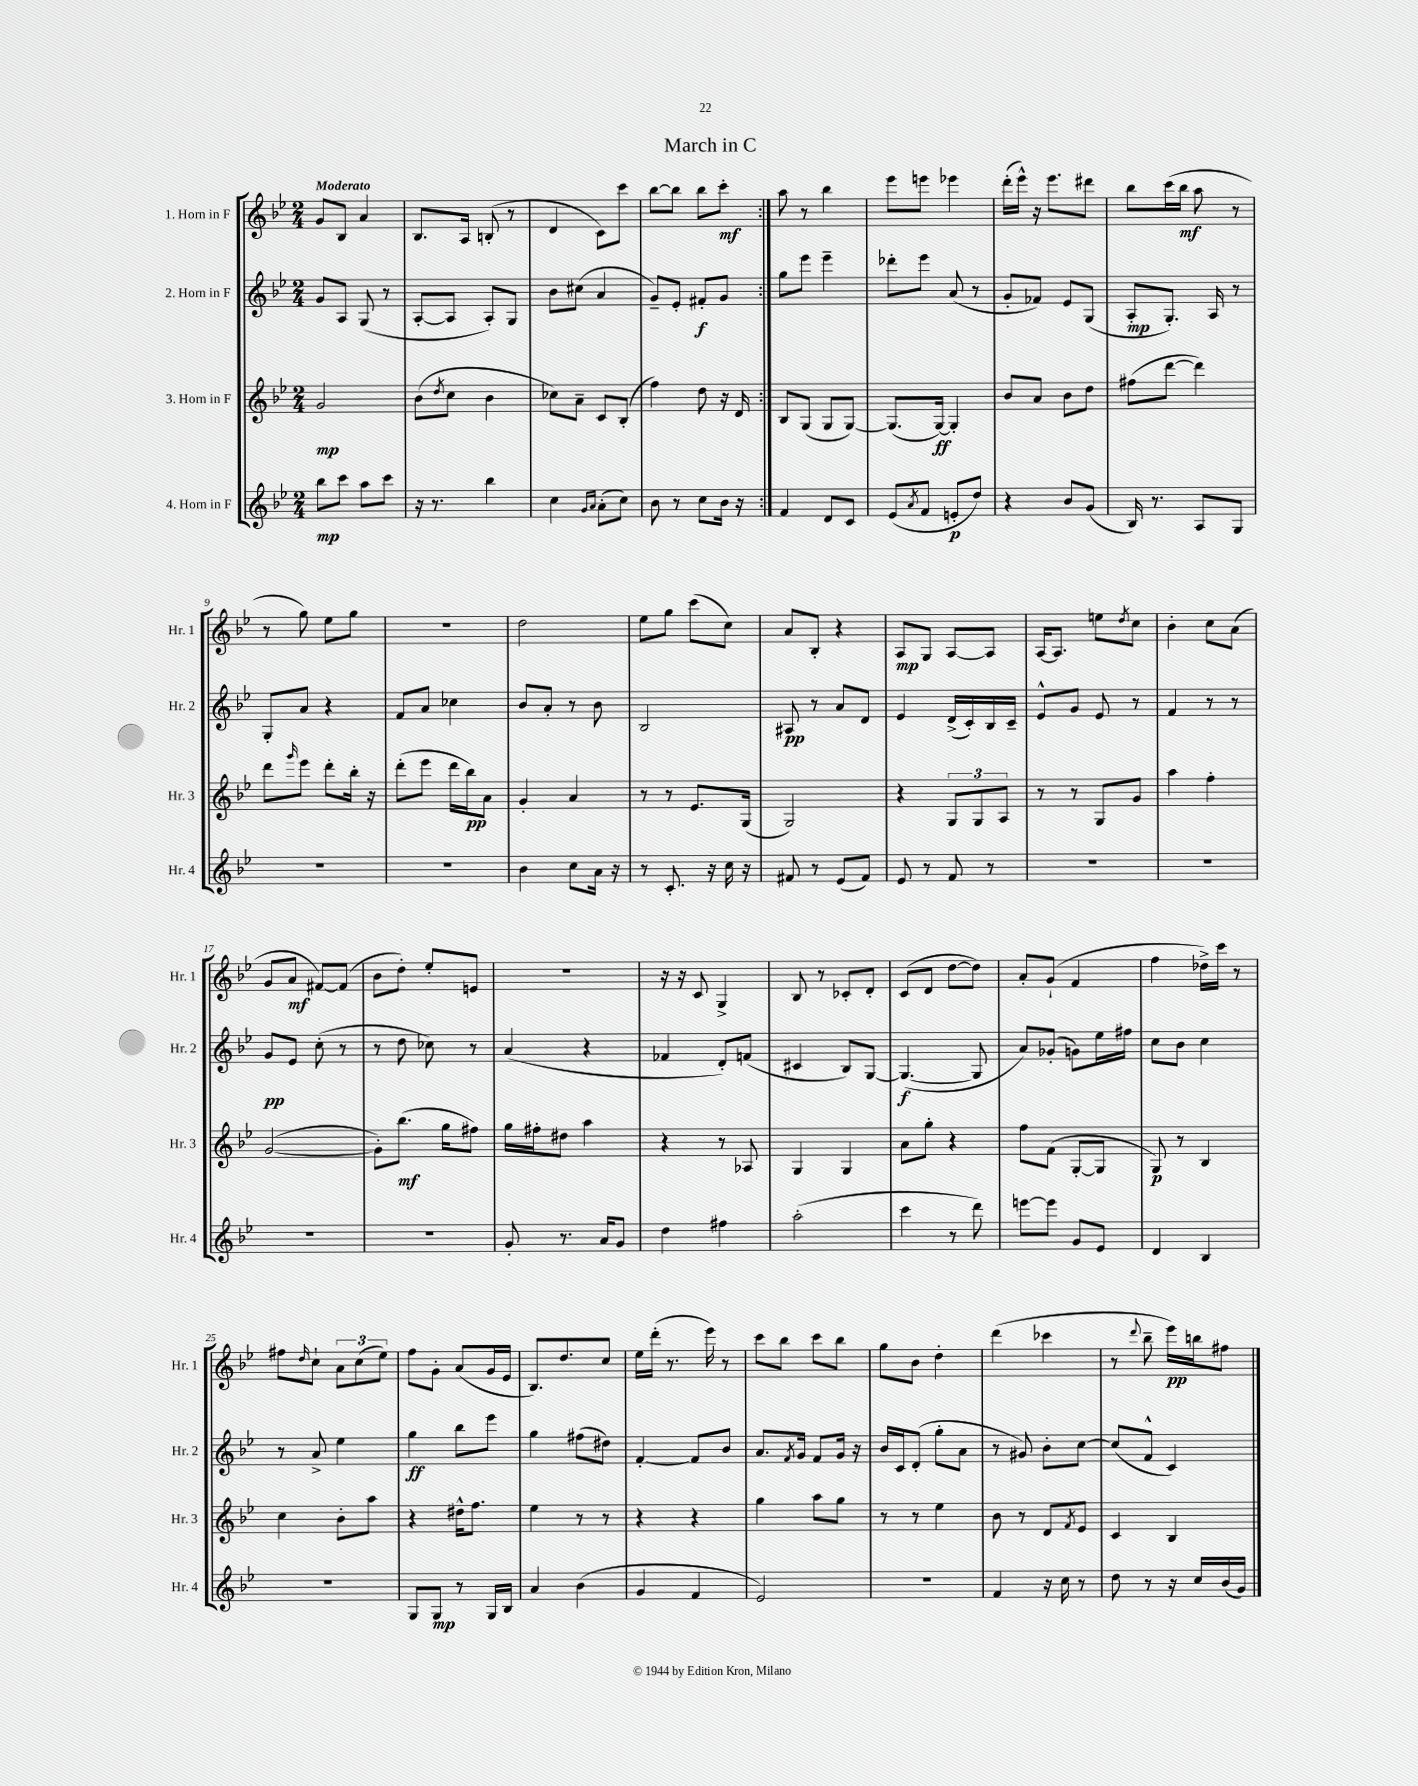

**kern	**dynam	**kern	**dynam	**kern	**dynam	**kern	**dynam
*part4	*part4	*part3	*part3	*part2	*part2	*part1	*part1
*staff4	*staff4	*staff3	*staff3	*staff2	*staff2	*staff1	*staff1
*I"4. Horn in F	*	*I"3. Horn in F	*	*I"2. Horn in F	*	*I"1. Horn in F	*
*I'Hr. 4	*	*I'Hr. 3	*	*I'Hr. 2	*	*I'Hr. 1	*
*clefG2	*	*clefG2	*	*clefG2	*	*clefG2	*
*k[b-e-]	*	*k[b-e-]	*	*k[b-e-]	*	*k[b-e-]	*
*M2/4	*	*M2/4	*	*M2/4	*	*M2/4	*
=1	=1	=1	=1	=1	=1	=1	=1
!	!	!	!	!	!	!LO:TX:a:B:t=Moderato	!
8bb-\L	mp	2g/	mp	8g/L	.	8g/L	.
8ccc\J	.	.	.	8A/J	.	8B-/J	.
8aa\L	.	.	.	(8G/	.	4a/	.
8ccc\J	.	.	.	8r	.	.	.
=2	=2	=2	=2	=2	=2	=2	=2
16r	.	(8b-\L	.	[8A'/L	.	8.B-/L	.
8.r	.	.	.	.	.	.	.
.	.	8qdd/	.	.	.	.	.
.	.	8cc\J	.	8A/J]	.	.	.
.	.	.	.	.	.	16A/Jk	.
4bb-\	.	4b-\	.	8A'/L)	.	(8Bn'/	.
.	.	.	.	8G/J	.	8r	.
=3	=3	=3	=3	=3	=3	=3	=3
4cc\	.	8cc-X\L)	.	8b-\L	.	4d/	.
.	.	8a~\J	.	(8cc#X\J	.	.	.
16qqg/LL	.	.	.	.	.	.	.
16qqa/JJ	.	.	.	.	.	.	.
(8a'\L	.	8c/L	.	4a/	.	8c\L)	.
8cc\J)	.	(8B-'/J	.	.	.	8ccc\J	.
=4	=4	=4	=4	=4	=4	=4	=4
8b-\	.	4ff\)	.	8g~/L)	.	[8bb-\L	.
8r	.	.	.	8e-'/J	.	8bb-\J]	.
8cc\L	.	8dd\	.	8f#X'/L	f	8bb-\L	.
16b-\Jk	.	16r	.	8g/J	.	8ccc'\J	mf
16r	.	16d/	.	.	.	.	.
=5:|!	=5:|!	=5:|!	=5:|!	=5:|!	=5:|!	=5:|!	=5:|!
4f/	.	8B-/L	.	8gg\L	.	8aa\	.
.	.	(8G/J	.	8eee-\J	.	8r	.
8d/L	.	8G/L	.	4eee-~\	.	4bb-\	.
8c/J	.	[8G/J)	.	.	.	.	.
=6	=6	=6	=6	=6	=6	=6	=6
(8e-/L	.	(8.G/L]	.	8ddd-X'\L	.	8eee-\L	.
8qa/	.	.	.	.	.	.	.
8f/J	.	.	.	8eee-\J	.	8eeen\J	.
.	.	[16G/Jk)	ff	.	.	.	.
8en'/L	p	4G'/]	.	(8a/	.	4eee-X\	.
8dd/J)	.	.	.	8r	.	.	.
=7	=7	=7	=7	=7	=7	=7	=7
4r	.	8b-/L	.	8g'/L	.	(16ddd'\LL	.
.	.	.	.	.	.	16eee-^^\JJ)	.
.	.	8a/J	.	8f-X/J)	.	16r	.
.	.	.	.	.	.	8.eee-\L	.
8b-/L	.	8b-\L	.	8e-/L	.	.	.
(8g/J	.	8dd\J	.	(8G/J	.	8ddd#X\J	.
=8	=8	=8	=8	=8	=8	=8	=8
16B-/)	.	(8ff#X\L	.	8A'/L	mp	8bb-\L	.
8.r	.	.	.	.	.	.	.
.	.	[8ddd\J	.	8.G'/J)	.	(16ccc\L	.
.	.	.	.	.	.	16bb-\JJ	mf
8A/L	.	4ddd\])	.	.	.	8aa\	.
.	.	.	.	16A/	.	.	.
8G/J	.	.	.	8r	.	8r	.
!!LO:LB:g=z
=9	=9	=9	=9	=9	=9	=9	=9
2r	.	8ddd\L	.	8G'/L	.	8r	.
.	.	16qqggg/	.	.	.	.	.
.	.	8eee-\J	.	8a/J	.	8gg\)	.
.	.	8ddd'\L	.	4r	.	8ee-\L	.
.	.	16bb-'\Jk	.	.	.	8gg\J	.
.	.	16r	.	.	.	.	.
=10	=10	=10	=10	=10	=10	=10	=10
2r	.	(8ddd'\L	.	8f/L	.	2r	.
.	.	8eee-\J	.	8a/J	.	.	.
.	.	16ddd\LL	.	4cc-X\	.	.	.
.	.	16bb-\J)	pp	.	.	.	.
.	.	8a\J	.	.	.	.	.
=11	=11	=11	=11	=11	=11	=11	=11
4b-\	.	4g'/	.	8b-/L	.	2dd\	.
.	.	.	.	8a'/J	.	.	.
8cc\L	.	4a/	.	8r	.	.	.
16a\Jk	.	.	.	8b-\	.	.	.
16r	.	.	.	.	.	.	.
=12	=12	=12	=12	=12	=12	=12	=12
8r	.	8r	.	2B-/	.	8ee-\L	.
8.c'/	.	8r	.	.	.	8gg\J	.
.	.	8.e-/L	.	.	.	(8ccc\L	.
16r	.	.	.	.	.	.	.
16cc\	.	.	.	.	.	8cc\J)	.
16r	.	(16G/Jk	.	.	.	.	.
=13	=13	=13	=13	=13	=13	=13	=13
8f#X/	.	2G/)	.	8A#X/	pp	8a/L	.
8r	.	.	.	8r	.	8B-'/J	.
(8e-/L	.	.	.	8a/L	.	4r	.
8f#/J)	.	.	.	8d/J	.	.	.
=14	=14	=14	=14	=14	=14	=14	=14
8e-/	.	4r	.	4e-/	.	8A/L	mp
8r	.	.	.	.	.	8G/J	.
8f/	.	12G/L	.	(16d^/LL	.	[8A/L	.
.	.	.	.	16c'/)	.	.	.
.	.	12G/	.	.	.	.	.
8r	.	.	.	16B-/	.	8A/J]	.
.	.	12A/J	.	.	.	.	.
.	.	.	.	16c~/JJ	.	.	.
=15	=15	=15	=15	=15	=15	=15	=15
2r	.	8r	.	8e-^^/L	.	[16A/KL	.
.	.	.	.	.	.	8.A/J]	.
.	.	8r	.	8g/J	.	.	.
.	.	8G/L	.	8e-/	.	8een\L	.
.	.	.	.	.	.	8qdd/	.
.	.	8g/J	.	8r	.	8cc\J	.
=16	=16	=16	=16	=16	=16	=16	=16
2r	.	4aa\	.	4f/	.	4b-'\	.
.	.	4ff'\	.	8r	.	8cc\L	.
.	.	.	.	8r	.	(8a\J	.
!!LO:LB:g=z
=17	=17	=17	=17	=17	=17	=17	=17
2r	.	([2g/	.	8g/L	pp	8g/L	.
.	.	.	.	8e-/J	.	8a/J	mf
.	.	.	.	(8cc'\	.	[8f#X/L)	.
.	.	.	.	8r	.	(8f#/J]	.
=18	=18	=18	=18	=18	=18	=18	=18
2r	.	8g'\L])	.	8r	.	8b-\L	.
.	.	(8.bb-\J	mf	8dd\	.	8dd'\J)	.
.	.	.	.	8cc-X\)	.	8ee-'/L	.
.	.	16gg\KL	.	.	.	.	.
.	.	8ff#X\J)	.	8r	.	8en/J	.
=19	=19	=19	=19	=19	=19	=19	=19
8g'/	.	16gg\LL	.	(4a/	.	2r	.
.	.	16ff#X'\J	.	.	.	.	.
8.r	.	8dd#X\J	.	.	.	.	.
.	.	4aa\	.	4r	.	.	.
16a/KL	.	.	.	.	.	.	.
8g/J	.	.	.	.	.	.	.
=20	=20	=20	=20	=20	=20	=20	=20
4dd\	.	4r	.	4f-X/	.	16r	.
.	.	.	.	.	.	16r	.
.	.	.	.	.	.	8c/	.
4ff#X\	.	8r	.	8d'/L)	.	4G^/	.
.	.	8A-X/	.	(8fn/J	.	.	.
=21	=21	=21	=21	=21	=21	=21	=21
(2aa'\	.	4G/	.	4c#X/	.	8B-/	.
.	.	.	.	.	.	8r	.
.	.	4G/	.	8B-/L)	.	8c-X'/L	.
.	.	.	.	[8G/J	.	8d'/J	.
=22	=22	=22	=22	=22	=22	=22	=22
4ccc\	.	8a\L	.	(4.G/_	f	(8c/L	.
.	.	8gg'\J	.	.	.	8d/J	.
8r	.	4r	.	.	.	[8dd\L	.
8ddd\)	.	.	.	8G/]	.	8dd\J])	.
=23	=23	=23	=23	=23	=23	=23	=23
[8eeen\L	.	8ff\L	.	8a/L)	.	8a'/L	.
8eee\J]	.	(8f\J	.	(8g-X'/J	.	(8g`/J	.
8g/L	.	[8G'/L	.	8gn\L)	.	4f/	.
8e-/J	.	8G/J]	.	16ee-\L	.	.	.
.	.	.	.	16ff#X\JJ	.	.	.
=24	=24	=24	=24	=24	=24	=24	=24
4d/	.	8G/)	p	8cc\L	.	4ff\	.
.	.	8r	.	8b-\J	.	.	.
4B-/	.	4B-/	.	4cc\	.	16dd-X^\LL)	.
.	.	.	.	.	.	16ccc\JJ	.
.	.	.	.	.	.	8r	.
!!LO:LB:g=z
=25	=25	=25	=25	=25	=25	=25	=25
2r	.	4cc\	.	8r	.	8ff#X\L	.
.	.	.	.	.	.	16qqdd/	.
.	.	.	.	8a^/	.	8cc`\J	.
.	.	8b-'\L	.	4ee-\	.	12a\L	.
.	.	.	.	.	.	(12cc\	.
.	.	8aa\J	.	.	.	.	.
.	.	.	.	.	.	12ee-\J)	.
=26	=26	=26	=26	=26	=26	=26	=26
8G/L	.	4r	.	4gg\	ff	8ff\L	.
8G/J	mp	.	.	.	.	8g'\J	.
8r	.	16dd#X^^\KL	.	8bb-\L	.	(8a/L	.
.	.	8.ff\J	.	.	.	.	.
16G/LL	.	.	.	8eee-\J	.	16g/L	.
16B-/JJ	.	.	.	.	.	16e-/JJ	.
=27	=27	=27	=27	=27	=27	=27	=27
4a/	.	4ee-\	.	4gg\	.	8.B-/L)	.
.	.	.	.	.	.	8.dd/	.
(4b-\	.	8r	.	(8ff#X\L	.	.	.
.	.	8r	.	8dd#X\J)	.	8cc/J	.
=28	=28	=28	=28	=28	=28	=28	=28
4g/	.	4r	.	[4f'/	.	16ee-\LL	.
.	.	.	.	.	.	(16ddd'\JJ	.
.	.	.	.	.	.	8.r	.
4f/	.	4r	.	8f/L]	.	.	.
.	.	.	.	.	.	16eee-\)	.
.	.	.	.	8b-/J	.	8r	.
=29	=29	=29	=29	=29	=29	=29	=29
2e-/)	.	4gg\	.	8.a/L	.	8ccc\L	.
.	.	.	.	.	.	8bb-\J	.
.	.	.	.	8qf/	.	.	.
.	.	.	.	16g/Jk	.	.	.
.	.	8aa\L	.	8f/L	.	8ccc\L	.
.	.	8gg\J	.	16g/Jk	.	8bb-\J	.
.	.	.	.	16r	.	.	.
=30	=30	=30	=30	=30	=30	=30	=30
2r	.	8r	.	16b-/LL	.	8gg\L	.
.	.	.	.	16c/J	.	.	.
.	.	8r	.	(8d'/J	.	8b-\J	.
.	.	4ee-\	.	8gg'\L	.	4dd'\	.
.	.	.	.	8a\J	.	.	.
=31	=31	=31	=31	=31	=31	=31	=31
4f/	.	8b-\	.	8r	.	(4ddd\	.
.	.	8r	.	8g#X/)	.	.	.
16r	.	8d/L	.	8b-'\L	.	4ccc-X\	.
16cc\	.	.	.	.	.	.	.
.	.	8qf/	.	.	.	.	.
8r	.	8e-/J	.	[8cc\J	.	.	.
=32	=32	=32	=32	=32	=32	=32	=32
8dd\	.	4c/	.	(8cc/L]	.	8r	.
.	.	.	.	.	.	8qqddd/	.
8r	.	.	.	8f^^/J	.	8bb-~\	.
16r	.	4B-/	.	4c/)	.	16eee-\LL)	pp
16cc/LL	.	.	.	.	.	16bbn\J	.
(16b-/	.	.	.	.	.	8ff#X\J	.
16g/JJ)	.	.	.	.	.	.	.
==	==	==	==	==	==	==	==
*-	*-	*-	*-	*-	*-	*-	*-
